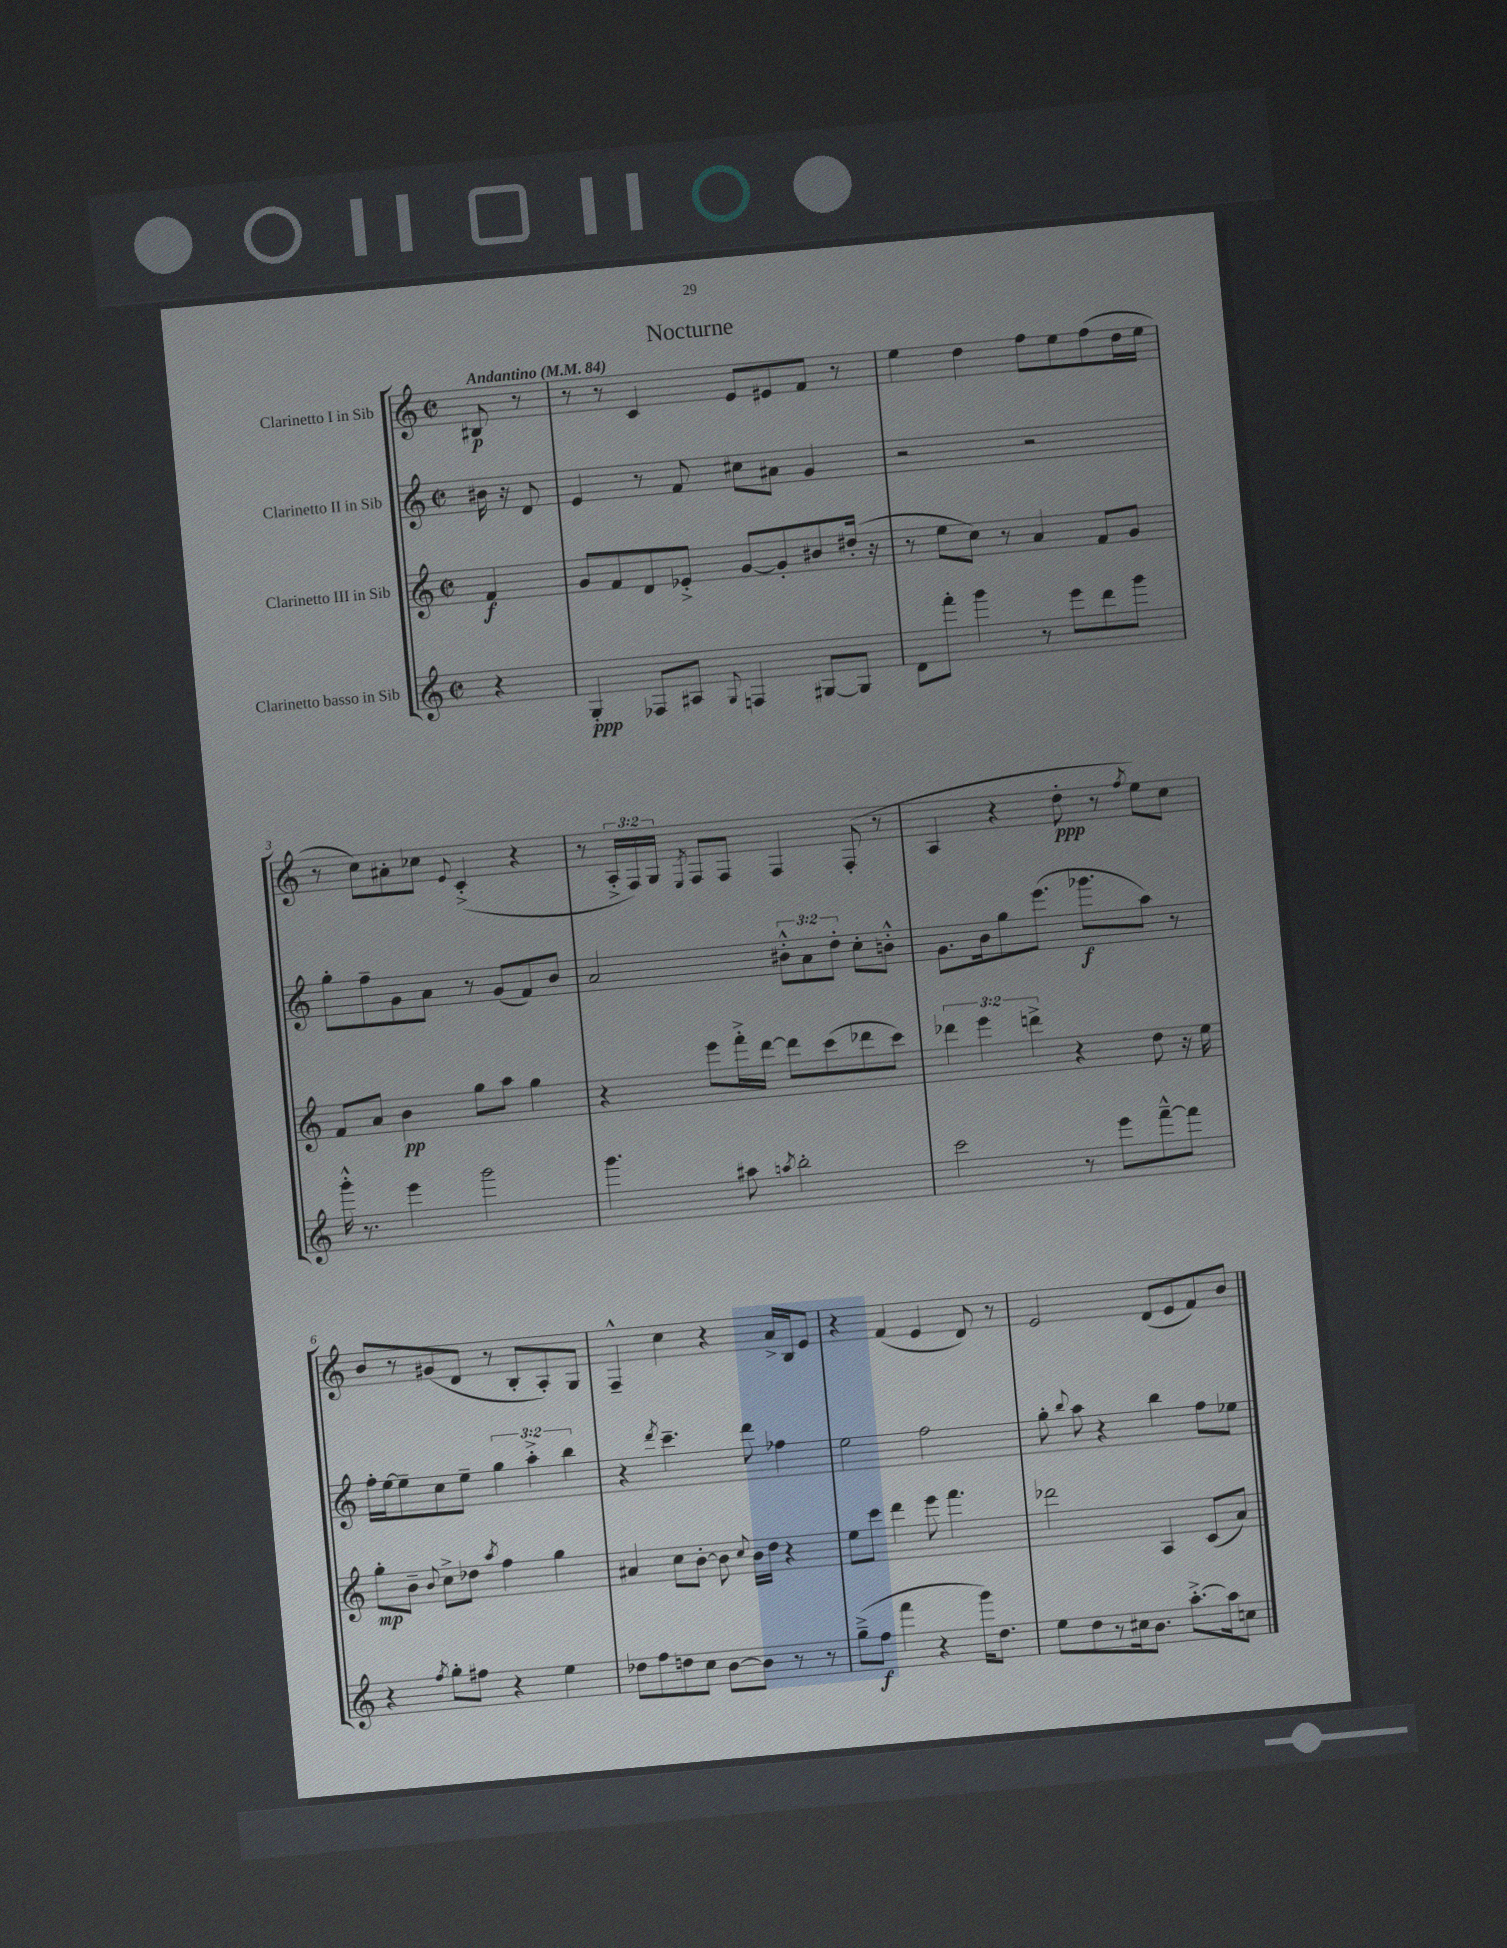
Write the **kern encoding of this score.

**kern	**dynam	**kern	**dynam	**kern	**dynam	**kern	**dynam
*part4	*part4	*part3	*part3	*part2	*part2	*part1	*part1
*staff4	*staff4	*staff3	*staff3	*staff2	*staff2	*staff1	*staff1
*I"Clarinetto basso in Sib	*	*I"Clarinetto III in Sib	*	*I"Clarinetto II in Sib	*	*I"Clarinetto I in Sib	*
*clefG2	*	*clefG2	*	*clefG2	*	*clefG2	*
*k[]	*	*k[]	*	*k[]	*	*k[]	*
*M2/2	*	*M2/2	*	*M2/2	*	*M2/2	*
*met(c|)	*	*met(c|)	*	*met(c|)	*	*met(c|)	*
*MM84	*	*MM84	*	*MM84	*	*MM84	*
=	=	=	=	=	=	=	=
!	!	!	!	!	!	!LO:TX:a:B:t=Andantino	!
4r	.	4f/	f	16b#X\	.	8B#X/	p
.	.	.	.	16r	.	.	.
.	.	.	.	8d/	.	8r	.
=1	=1	=1	=1	=1	=1	=1	=1
4G'/	ppp	8g/L	.	4e/	.	8r	.
.	.	8f/	.	.	.	8r	.
8F-X/L	.	8d/	.	8r	.	4c/	.
8A#X/J	.	8e-X'^/J	.	8f/	.	.	.
8qqG/	.	.	.	.	.	.	.
4Fn/	.	[8g/L	.	8cc#X\L	.	8e/L	.
.	.	8g'/]	.	8a#X\J	.	8e#X/	.
[8G#X/L	.	8b#X/	.	4g/	.	8f/J	.
8G#/J]	.	(16dd#X'/Jk	.	.	.	8r	.
.	.	16r	.	.	.	.	.
=2	=2	=2	=2	=2	=2	=2	=2
8d\L	.	8r	.	2r	.	4ee\	.
8fff'\J	.	8ee\L	.	.	.	.	.
4ggg\	.	8cc\J)	.	.	.	4dd\	.
.	.	8r	.	.	.	.	.
8r	.	4a/	.	2r	.	8ff\L	.
8eee\L	.	.	.	.	.	8ee\	.
8ddd\	.	8f/L	.	.	.	(8ff\	.
8ggg\J	.	8g/J	.	.	.	16dd\L	.
.	.	.	.	.	.	16ee\JJ	.
!!LO:LB:g=z
=3	=3	=3	=3	=3	=3	=3	=3
16ggg'^^\	.	8f/L	.	8gg'\L	.	8r	.
8.r	.	.	.	.	.	.	.
.	.	8a/J	.	8ff~\	.	8cc\L)	.
4eee\	.	4b\	pp	8g\	.	8a#X'\	.
.	.	.	.	8a\J	.	8cc-X\J	.
.	.	.	.	.	.	8qqe/	.
2ggg\	.	8gg\L	.	8r	.	(4c'^/	.
.	.	8aa\J	.	(8g/L	.	.	.
.	.	4gg\	.	8f/)	.	4r	.
.	.	.	.	8b/J	.	.	.
=4	=4	=4	=4	=4	=4	=4	=4
4.ggg\	.	4r	.	2a/	.	8r	.
.	.	.	.	.	.	24A'^/LL	.
.	.	.	.	.	.	24F/)	.
.	.	.	.	.	.	24G/JJ	.
.	.	.	.	.	.	8qE/	.
.	.	8eee\L	.	.	.	8F/L	.
8aa#X\	.	16fff'^\L	.	.	.	8F/J	.
.	.	[16ddd\JJ	.	.	.	.	.
8qaan/	.	.	.	.	.	.	.
2bb'\	.	8ddd\L]	.	12b#X'^^\L	.	4F/	.
.	.	.	.	12a\	.	.	.
.	.	(8ccc\	.	.	.	.	.
.	.	.	.	12dd'\J	.	.	.
.	.	8ddd-X\	.	8cc'\L	.	(8F'/	.
.	.	8ccc\J)	.	8bn'^^\J	.	8r	.
=5	=5	=5	=5	=5	=5	=5	=5
2ccc\	.	6ddd-X\	.	8.g\L	.	4A/	.
.	.	6eee\	.	.	.	.	.
.	.	.	.	16b\k	.	.	.
.	.	.	.	8gg\	.	4r	.
.	.	6dddn^\	.	.	.	.	.
.	.	.	.	(8.eee\J	.	.	.
8r	.	4r	.	.	.	8dd'\	ppp
.	.	.	.	8.ggg-X\L	f	.	.
8eee\L	.	.	.	.	.	8r	.
.	.	.	.	.	.	8qff/	.
[8fff~^^\	.	8dd\	.	8aa\J)	.	8ee\L)	.
8fff\J]	.	16r	.	8r	.	8cc\J	.
.	.	16ee\	.	.	.	.	.
!!LO:LB:g=z
=6	=6	=6	=6	=6	=6	=6	=6
4r	.	8gg'\L	mp	16ff'\LL	.	8b/L	.
.	.	.	.	[16ee\J	.	.	.
.	.	8b~\J	.	8ee~\]	.	8r	.
8qff/	.	8qqb/	.	.	.	.	.
8gg'\L	.	8cc^\L	.	8cc\	.	(8g#X/	.
8ff#X\J	.	8dd-X\J	.	8ee~\J	.	8d/J	.
.	.	8qaa/	.	.	.	.	.
4r	.	4ff\	.	6gg\	.	8r	.
.	.	.	.	.	.	8B'/L	.
.	.	.	.	6aa'^\	.	.	.
4ee\	.	4gg\	.	.	.	8A'/)	.
.	.	.	.	6bb\	.	.	.
.	.	.	.	.	.	8G/J	.
=7	=7	=7	=7	=7	=7	=7	=7
8dd-X\L	.	4a#X/	.	4r	.	4F~^^/	.
8ff\	.	.	.	.	.	.	.
.	.	.	.	8qddd/	.	.	.
8ddn\	.	8cc\L	.	4.ccc~\	.	4cc\	.
8cc\J	.	[8b'\J	.	.	.	.	.
[8b\L	.	8b\]	.	.	.	4r	.
.	.	8qqcc/	.	.	.	.	.
8b\J]	.	16b\LL	.	8ddd\	.	.	.
.	.	16dd\JJ	.	.	.	.	.
8r	.	4r	.	4ff-X\	.	16a^/LL	.
.	.	.	.	.	.	16B/J	.
8r	.	.	.	.	.	8e/J	.
=8	=8	=8	=8	=8	=8	=8	=8
(8gg~^\L	.	8ee\L	.	2ee\	.	4r	.
8ff\J	f	8ccc\J	.	.	.	.	.
4fff\	.	4ddd\	.	.	.	(4f/	.
4r	.	8eee\	.	2ff\	.	4e/	.
.	.	4.fff\	.	.	.	.	.
16ggg\KL)	.	.	.	.	.	8d/)	.
8.dd\J	.	.	.	.	.	.	.
.	.	.	.	.	.	8r	.
=9	=9	=9	=9	=9	=9	=9	=9
8ee\L	.	2ddd-X\	.	8gg'\	.	2e/	.
.	.	.	.	8qqbb/	.	.	.
8dd\	.	.	.	8aa\	.	.	.
8r	.	.	.	4r	.	.	.
16cc#X\k	.	.	.	.	.	.	.
8.b\J	.	.	.	.	.	.	.
.	.	4A/	.	4bb\	.	(8d/L	.
[8.aa'^\L	.	.	.	.	.	8e/	.
.	.	(8c/L	.	8ff\L	.	8f/)	.
16aa\k]	.	.	.	.	.	.	.
8ccn\J	.	8a/J)	.	8ee-X\J	.	8b/J	.
==	==	==	==	==	==	==	==
*-	*-	*-	*-	*-	*-	*-	*-
